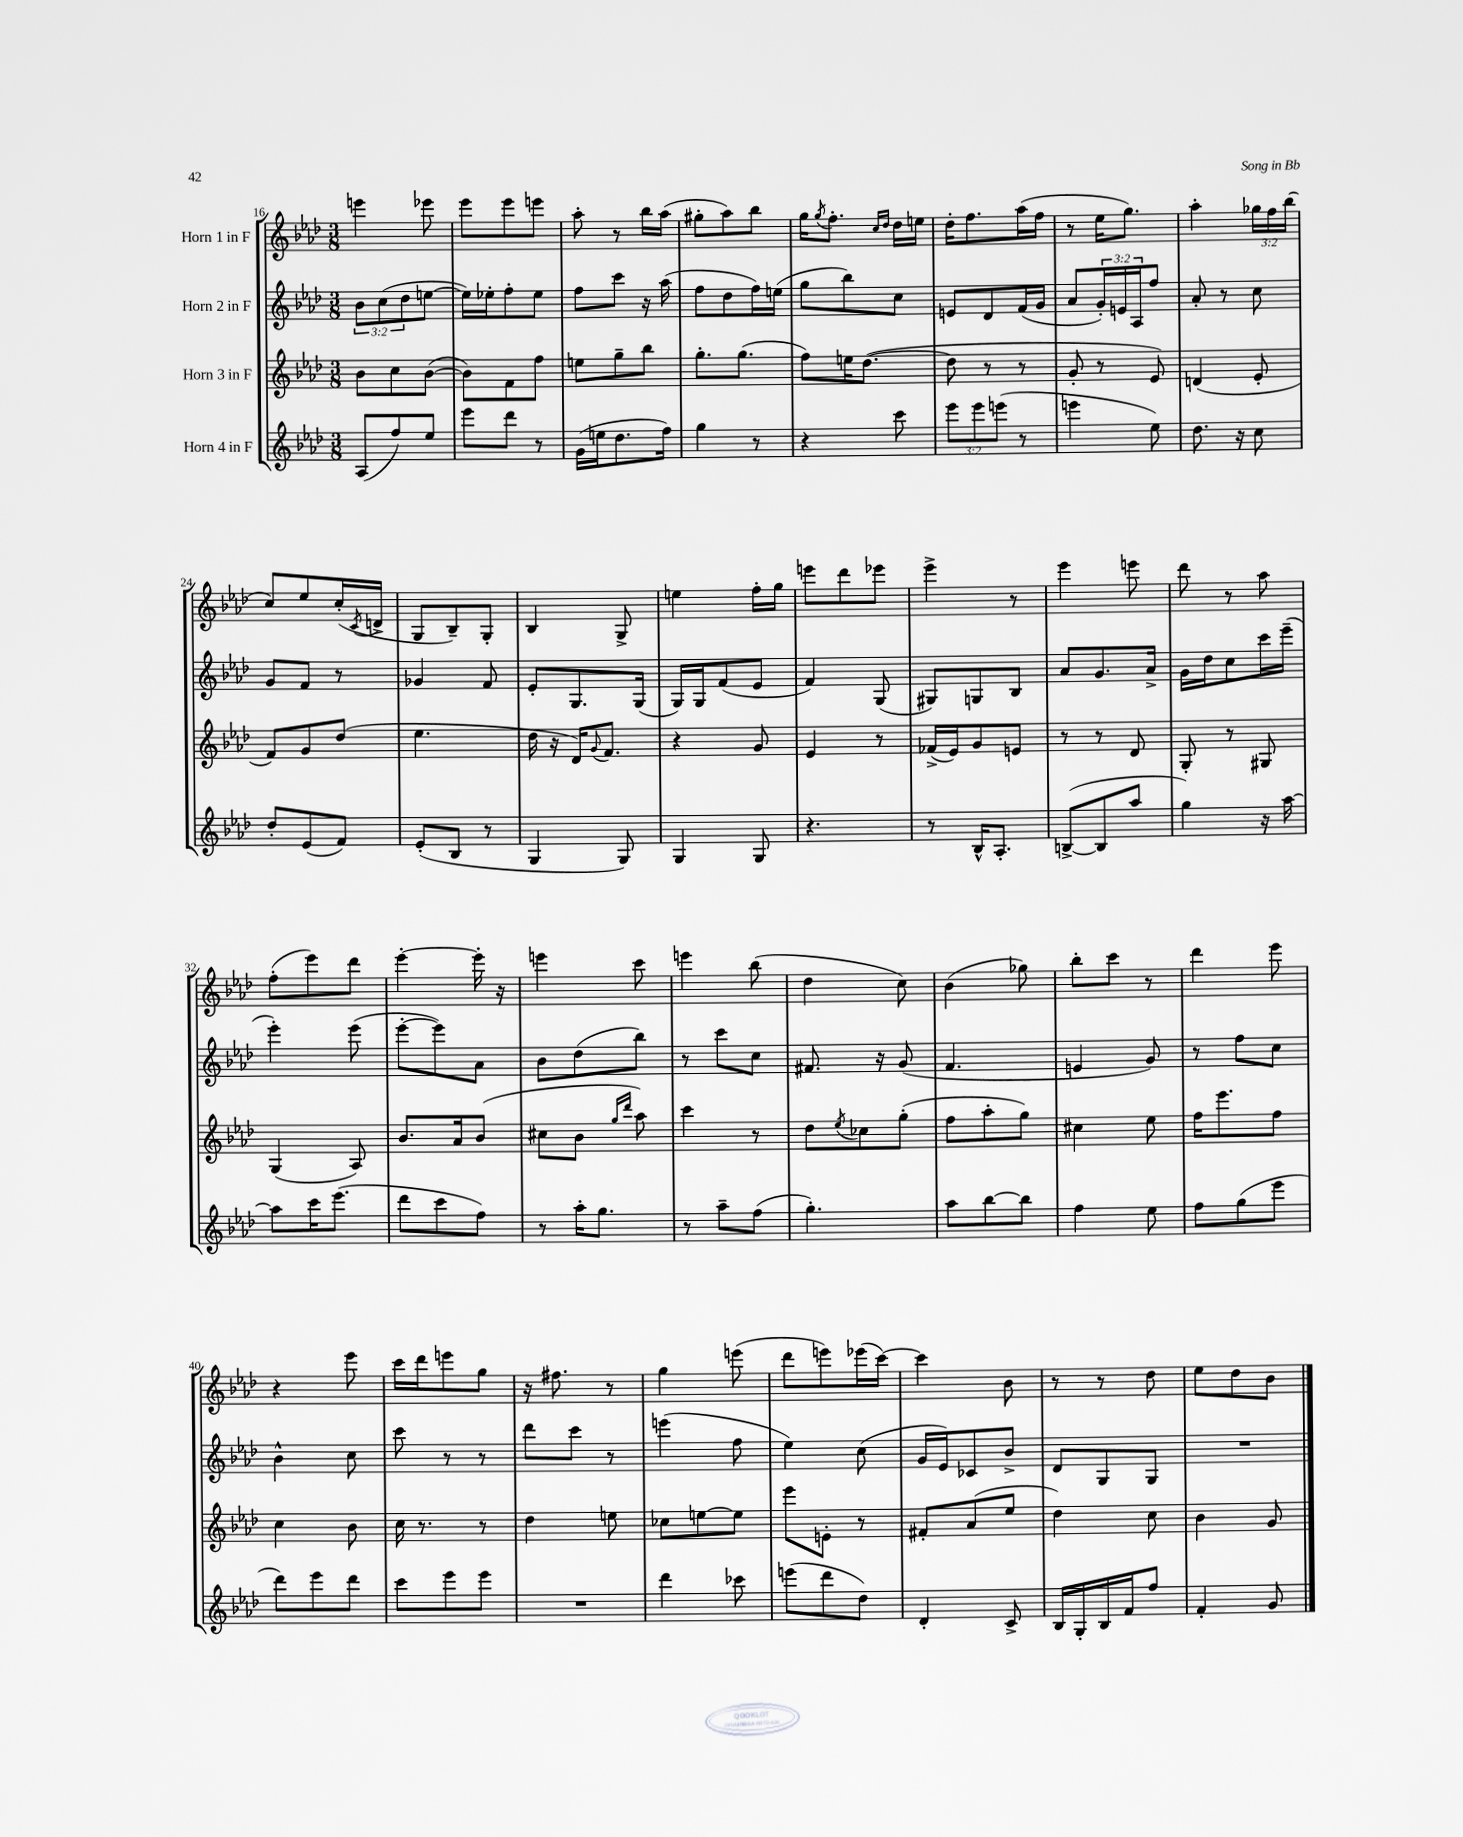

**kern	**kern	**kern	**kern
*staff4	*staff3	*staff2	*staff1
*clefG2	*clefG2	*clefG2	*clefG2
*k[b-e-a-d-]	*k[b-e-a-d-]	*k[b-e-a-d-]	*k[b-e-a-d-]
*M3/8	*M3/8	*M3/8	*M3/8
(8A-	8b-	12b-	4eee
.	.	(12cc	.
8ff)	8cc	.	.
.	.	12dd-	.
8ee-	([8b-	[8ee	8eee-
=	=	=	=
8eee-	8b-])	16ee])	8eee-
.	.	16ee-'	.
8ddd-	8f	8ff'	8eee-
8r	8ff	8ee-	8eee
=	=	=	=
(16g	8ee	8ff	8aa-'
16ee	.	.	.
8.dd-	8gg~	8ccc	8r
.	8bb-	16r	16bb-
16ff)	.	(16aa-	(16aa-
=	=	=	=
4gg	8.gg'	8ff	8gg#'
.	.	8dd-	8aa-)
.	(8.gg	.	.
8r	.	16ff)	8bb-
.	.	(16ee	.
=	=	=	=
4r	8ff)	8gg	16gg
.	.	.	8qgg
.	.	.	8.ff'
.	16ee	8bb-)	.
.	([8.dd-	.	.
.	.	.	16qqcc
.	.	.	16qqdd-
8ccc	.	8cc	16dd-
.	.	.	16ee
=	=	=	=
12eee-	8dd-]	8e	16dd-'
.	.	.	8.ff
12eee-	.	.	.
.	8r	8d-	.
(12eee	.	.	.
8r	8r	(16f	(16aa-
.	.	16g	16ff
=	=	=	=
4eee	8g'	8a-	8r
.	8r	24g')	16ee-
.	.	24e	.
.	.	.	8.gg)
.	.	24A-	.
8ee-)	8e-)	8ff	.
=	=	=	=
8.dd-	(4d	8a-'	4aa-'
.	.	8r	.
16r	.	.	.
8cc	8e-'	8cc	24gg-
.	.	.	24ff
.	.	.	(24bb-
=	=	=	=
8dd-'	8f)	8g	8cc)
(8e-	8g	8f	8ee-
8f)	(8dd-	8r	(16cc'
.	.	.	8qc
.	.	.	16d^
=	=	=	=
(8e-'	4.ee-	4g-	8G
8B-	.	.	8B-~)
8r	.	8f	8G'
=	=	=	=
4G	16dd-	8e-'	4B-
.	16r	.	.
.	16d-)	8.G	.
.	8qqg	.	.
.	8.f	.	.
8G)	.	.	8G^
.	.	(16G	.
=	=	=	=
4G	4r	16G)	4ee
.	.	16G	.
.	.	(8f	.
8G	8g	8e-	16ff'
.	.	.	16gg
=	=	=	=
4.r	4e-	4f)	8eee
.	.	.	8ddd-
.	8r	(8G	8eee-
=	=	=	=
8r	(16f-^	8G#)	4eee-^
.	16e-)	.	.
16B-^^	8g	8G	.
8.A-'	.	.	.
.	8e	8B-	8r
=	=	=	=
([8B^	8r	8a-	4eee-
8B]	8r	8.g	.
8aa-	8d-	.	8eee
.	.	16a-^	.
=	=	=	=
4gg)	8G'	16g	8ddd-
.	.	16dd-	.
.	8r	8cc	8r
16r	8G#	16ccc	8aa-
[16aa-	.	(16eee-~	.
=	=	=	=
8aa-]	(4G	4eee-')	(8ff'
16ccc	.	.	8eee-)
(8.eee-	.	.	.
.	8A-)	(8eee-	8ddd-
=	=	=	=
8ddd-	8.b-	[8eee-'	[4eee-'
8ccc	.	8eee-])	.
.	16a-	.	.
8ff)	(8b-	8a-	16eee-']
.	.	.	16r
=	=	=	=
8r	8cc#	8b-	4eee
16aa-'	8b-	(8dd-	.
8.gg	.	.	.
.	16qqgg	.	.
.	16qqddd-	.	.
.	8aa-)	8bb-)	8ccc
=	=	=	=
8r	4ccc	8r	4eee
8aa-~	.	8ccc	.
(8ff	8r	8cc	(8bb-
=	=	=	=
4.gg')	8dd-	8.f#	4dd-
.	8qee-	.	.
.	8cc-	.	.
.	.	16r	.
.	(8gg'	(8g	8cc)
=	=	=	=
8aa-	8ff	4.f	(4b-
[8bb-	8aa-'	.	.
8bb-]	8gg)	.	8gg-)
=	=	=	=
4ff	4cc#	4e	8bb-'
.	.	.	8ccc
8ee-	8ee-	8g)	8r
=	=	=	=
8ff	16ff	8r	4ddd-
.	8.eee-	.	.
(8gg	.	8ff	.
8eee-	8ff	8cc	8eee-
=	=	=	=
8ddd-)	4cc	4b-^^	4r
8eee-	.	.	.
8ddd-	8b-	8cc	8eee-
=	=	=	=
8ccc	16cc	8ccc	16ccc
.	8.r	.	16ddd-
8eee-	.	8r	8eee
8eee-	8r	8r	8gg
=	=	=	=
4.r	4dd-	8ddd-	16r
.	.	.	8.ff#
.	.	8ccc	.
.	8ee	8r	8r
=	=	=	=
4ddd-	8cc-	(4eee	4gg
.	[8ee	.	.
8ccc-	8ee]	8ff	(8eee
=	=	=	=
(8eee	8eee-	4ee-)	8ddd-
8ddd-	8e'	.	8eee)
8dd-)	8r	(8cc	(16eee-
.	.	.	[16ccc)
=	=	=	=
4d-'	8f#'	16g	4ccc]
.	.	16e-)	.
.	(8a-	8c-	.
8c^	8ee-	8b-^	8b-
=	=	=	=
16B-	4dd-)	8d-	8r
16G'	.	.	.
16B-	.	8G	8r
16f	.	.	.
8ff	8cc	8G	8dd-
=	=	=	=
4f'	4b-	4.r	8ee-
.	.	.	8dd-
8g	8g	.	8b-
==	==	==	==
*-	*-	*-	*-
